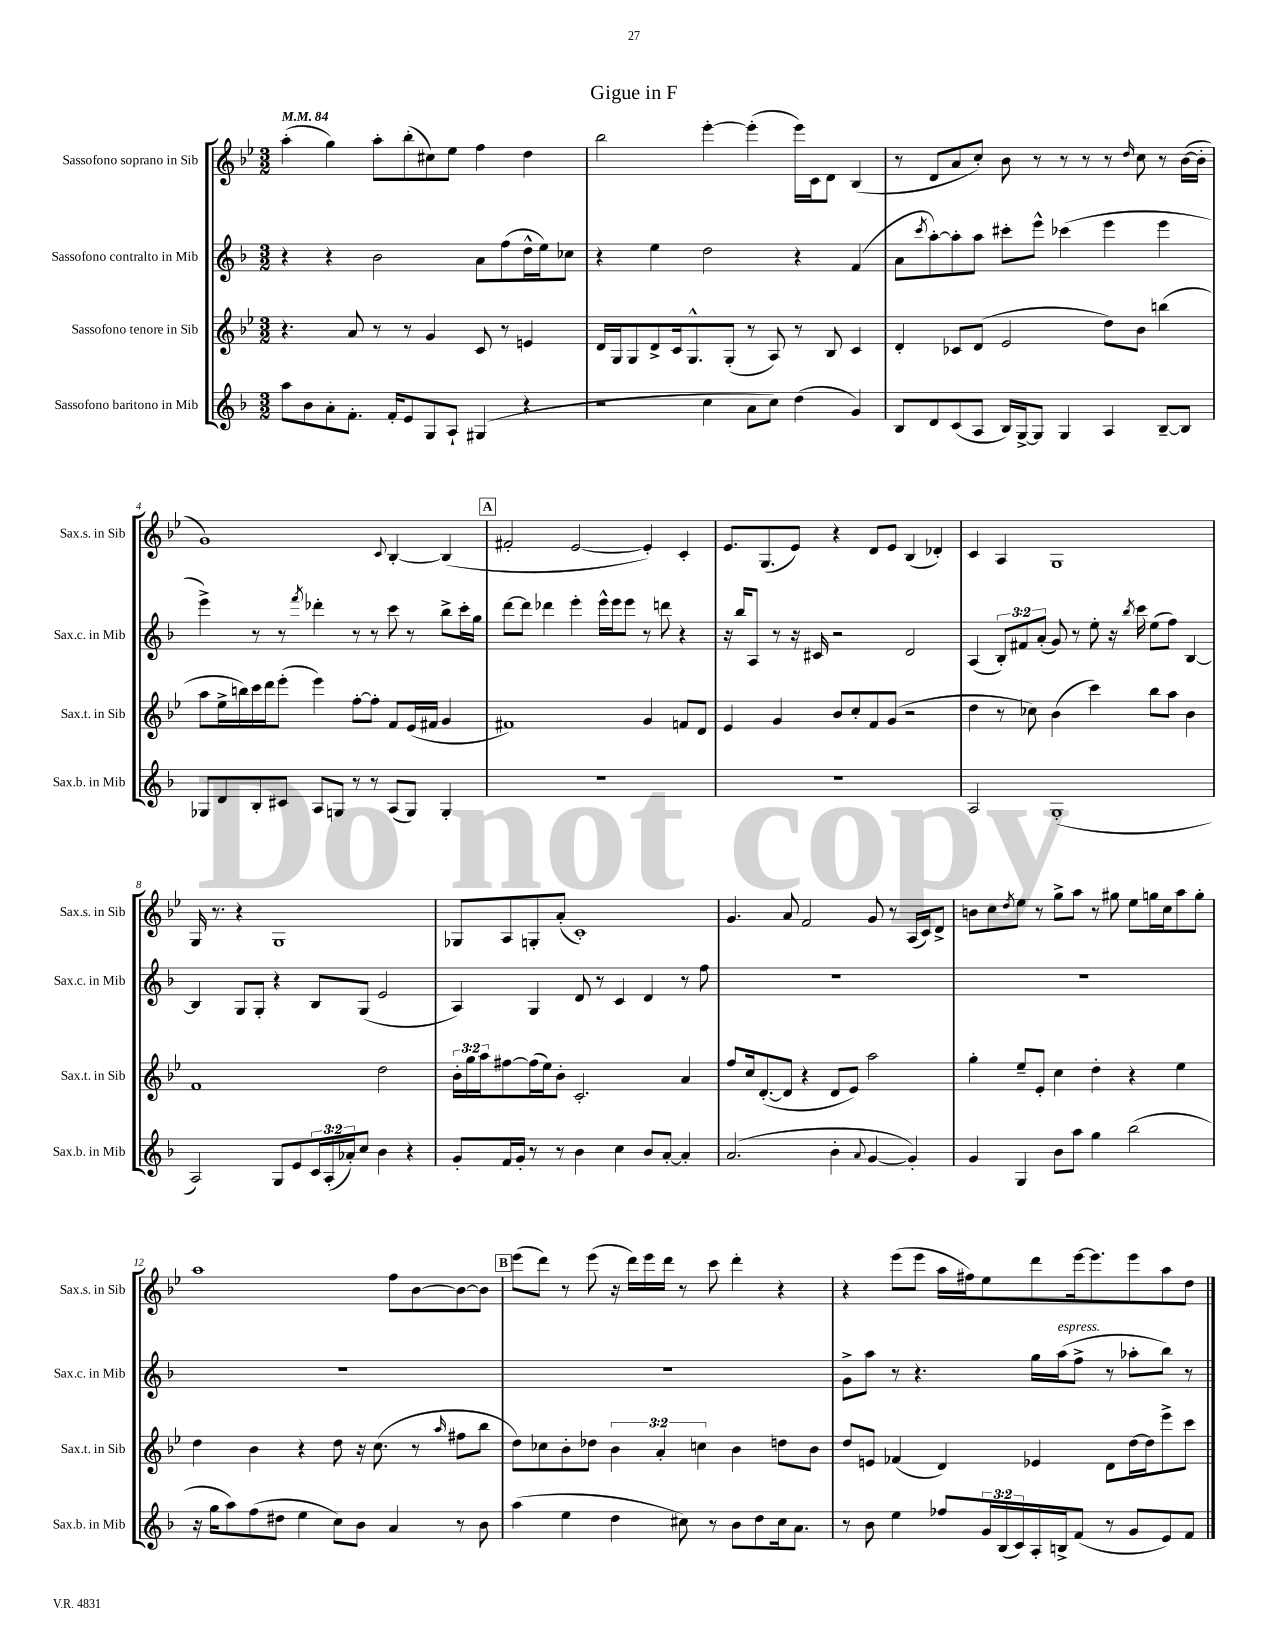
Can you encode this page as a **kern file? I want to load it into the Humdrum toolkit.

**kern	**kern	**kern	**kern
*staff4	*staff3	*staff2	*staff1
*clefG2	*clefG2	*clefG2	*clefG2
*k[b-]	*k[b-e-]	*k[b-]	*k[b-e-]
*M3/2	*M3/2	*M3/2	*M3/2
*MM84	*MM84	*MM84	*MM84
8aa	4.r	4r	(4aa'
8b-	.	.	.
8a'	.	4r	4gg)
8.f'	8a	.	.
.	8r	2b-	8aa'
16f'	.	.	.
8e	8r	.	(8bb-'
8G	4g	.	8cc#)
8A`	.	.	8ee-
(4G#	8c	8a	4ff
.	8r	(8ff	.
4r	4e	16dd^^	4dd
.	.	16ee)	.
.	.	8cc-	.
=	=	=	=
2r	16d	4r	2bb-
.	16G	.	.
.	8G	.	.
.	8d^	4ee	.
.	16c	.	.
.	8.G^^	.	.
4cc	.	2dd	[4eee-'
.	(8G'	.	.
8a	8r	.	(4eee-']
8cc)	8A)	.	.
(4dd	8r	4r	16eee-)
.	.	.	16c
.	8B-	.	8d
4g)	4c	(4f	(4B-
=	=	=	=
8B-	4d'	8a	8r
.	.	8qccc	.
8d	.	[8aa')	8d
(8c	8c-	8aa']	8a
8A	(8d	8aa	8cc')
16B-)	2e-	8ccc#'	8b-
[16G^	.	.	.
8G]	.	8eee^^	8r
4G	.	(4ccc-	8r
.	.	.	8r
4A	8dd)	4eee	8r
.	.	.	16qqdd
.	8b-	.	8cc
[8B-~	(4bb	4eee	8r
8B-]	.	.	([16b-
.	.	.	16b-']
=	=	=	=
8G-	8aa	4eee^)	1g)
8d	16ee-^	.	.
.	16bb)	.	.
8B-'	16ccc	8r	.
.	16ddd	.	.
8c#	(8eee-'	8r	.
.	.	8qfff	.
8A	4eee-)	4ddd-'	.
8G	.	.	.
8r	[8ff'	8r	.
8r	8ff']	8r	.
.	.	.	8qqc
(8A	8f	8ccc	[4B-'
8G)	(16e-	8r	.
.	16f#	.	.
4G'	4g	8bb-^	(4B-]
.	.	16ccc'	.
.	.	16gg	.
=	=	=	=
1.r	1f#)	[8ddd	2f#'
.	.	8ddd]	.
.	.	4ddd-	.
.	.	4eee'	[2e-
.	.	16eee^^	.
.	.	16eee	.
.	.	8eee	.
.	4g	8r	4e-'])
.	.	8ddd	.
.	8f	4r	4c'
.	8d	.	.
=	=	=	=
1.r	4e-	16r	8.e-
.	.	16bb-	.
.	.	8A	.
.	.	.	(8.G
.	4g	8r	.
.	.	16r	8e-)
.	.	16c#	.
.	8b-	2r	4r
.	8cc'	.	.
.	8f	.	8d
.	(8g	.	8e-
.	2r	2d	(4B-
.	.	.	4d-')
=	=	=	=
2A	4dd	(4A	4c
.	8r	12B-')	4A
.	.	12f#	.
.	8cc-)	.	.
.	.	(12a'	.
(1G'	(4b-	8g)	1G
.	.	8r	.
.	4ccc)	8ee'	.
.	.	16r	.
.	.	8qbb-	.
.	.	16ccc	.
.	8bb-	(8ee	.
.	8aa	8ff)	.
.	4b-	[4B-	.
=	=	=	=
2A)	1f	4B-]	16G
.	.	.	8.r
.	.	8G	4r
.	.	8G'	.
8G	.	4r	1G
8e	.	.	.
24c	.	8B-	.
(24A'	.	.	.
24a-')	.	.	.
8cc	.	(8G	.
4b-	2dd	2e	.
4r	.	.	.
=	=	=	=
8g'	24b-'	4A)	8G-
.	24gg	.	.
.	24aa	.	.
16f	[8ff#	.	8A
16g'	.	.	.
8r	(16ff#]	4G	8G'
.	16ee-)	.	.
8r	8b-'	.	(8a'
4b-	2.c'	8d	1c')
.	.	8r	.
4cc	.	4c	.
8b-	.	4d	.
[8a'	.	.	.
4a']	4a	8r	.
.	.	8ff	.
=	=	=	=
(2.a	8ff	1.r	4.g
.	16cc	.	.
.	([8.d'	.	.
.	8d]	.	8a
.	4r	.	2f
4b-'	8d	.	.
.	8e-)	.	.
8qqa	.	.	.
[4g	2aa	.	8g
.	.	.	8r
4g'])	.	.	(16A
.	.	.	16c)
.	.	.	8d^
=	=	=	=
4g	4gg'	1.r	8b
.	.	.	8cc
.	.	.	8qdd
4G	8ee-~	.	8ee-
.	8e-'	.	8r
8b-	4cc	.	8gg^
8aa	.	.	8aa
4gg	4dd'	.	8r
.	.	.	8gg#
(2bb-	4r	.	8ee-
.	.	.	16gg
.	.	.	16cc
.	4ee-	.	8aa
.	.	.	8gg'
=	=	=	=
16r	4dd	1.r	1aa
16gg	.	.	.
8aa)	.	.	.
(8ff	4b-	.	.
8dd#	.	.	.
4ee	4r	.	.
8cc)	8dd	.	.
8b-	16r	.	.
.	(8.cc	.	.
4a	.	.	8ff
.	8r	.	[8b-
.	16qqaa	.	.
8r	8ff#	.	8b-_
8b-	8bb-	.	8b-]
=	=	=	=
(4aa	8dd)	1.r	(8eee-
.	8cc-	.	8ddd)
4ee	8b-'	.	8r
.	8dd-	.	(8eee-
4dd	6b-	.	16r
.	.	.	16ddd)
.	.	.	16eee-
.	6a'	.	.
.	.	.	16ddd
8cc#)	.	.	8r
.	6cc	.	.
8r	.	.	8ccc
8b-	4b-	.	4ddd'
8dd	.	.	.
16cc#	8dd	.	4r
8.a	.	.	.
.	8b-	.	.
=	=	=	=
8r	8dd	8g^	4r
8b-	8e	8aa	.
4ee	(4f-	8r	(8eee-
.	.	4.r	8eee-
8ff-	4d)	.	16aa
.	.	.	16ff#)
24g	.	.	8ee-
(24B-	.	.	.
24c)	.	.	.
16A'	4e-	16gg	8ddd
16B^	.	(16aa	.
(8f	.	8ff^	[16eee-
.	.	.	8.eee-]
8r	8d	8r	.
8g	[16dd	8aa-'	8eee-
.	16dd]	.	.
8e)	8eee-^	8bb-)	8aa
8f	8ccc	8r	8dd
==	==	==	==
*-	*-	*-	*-
